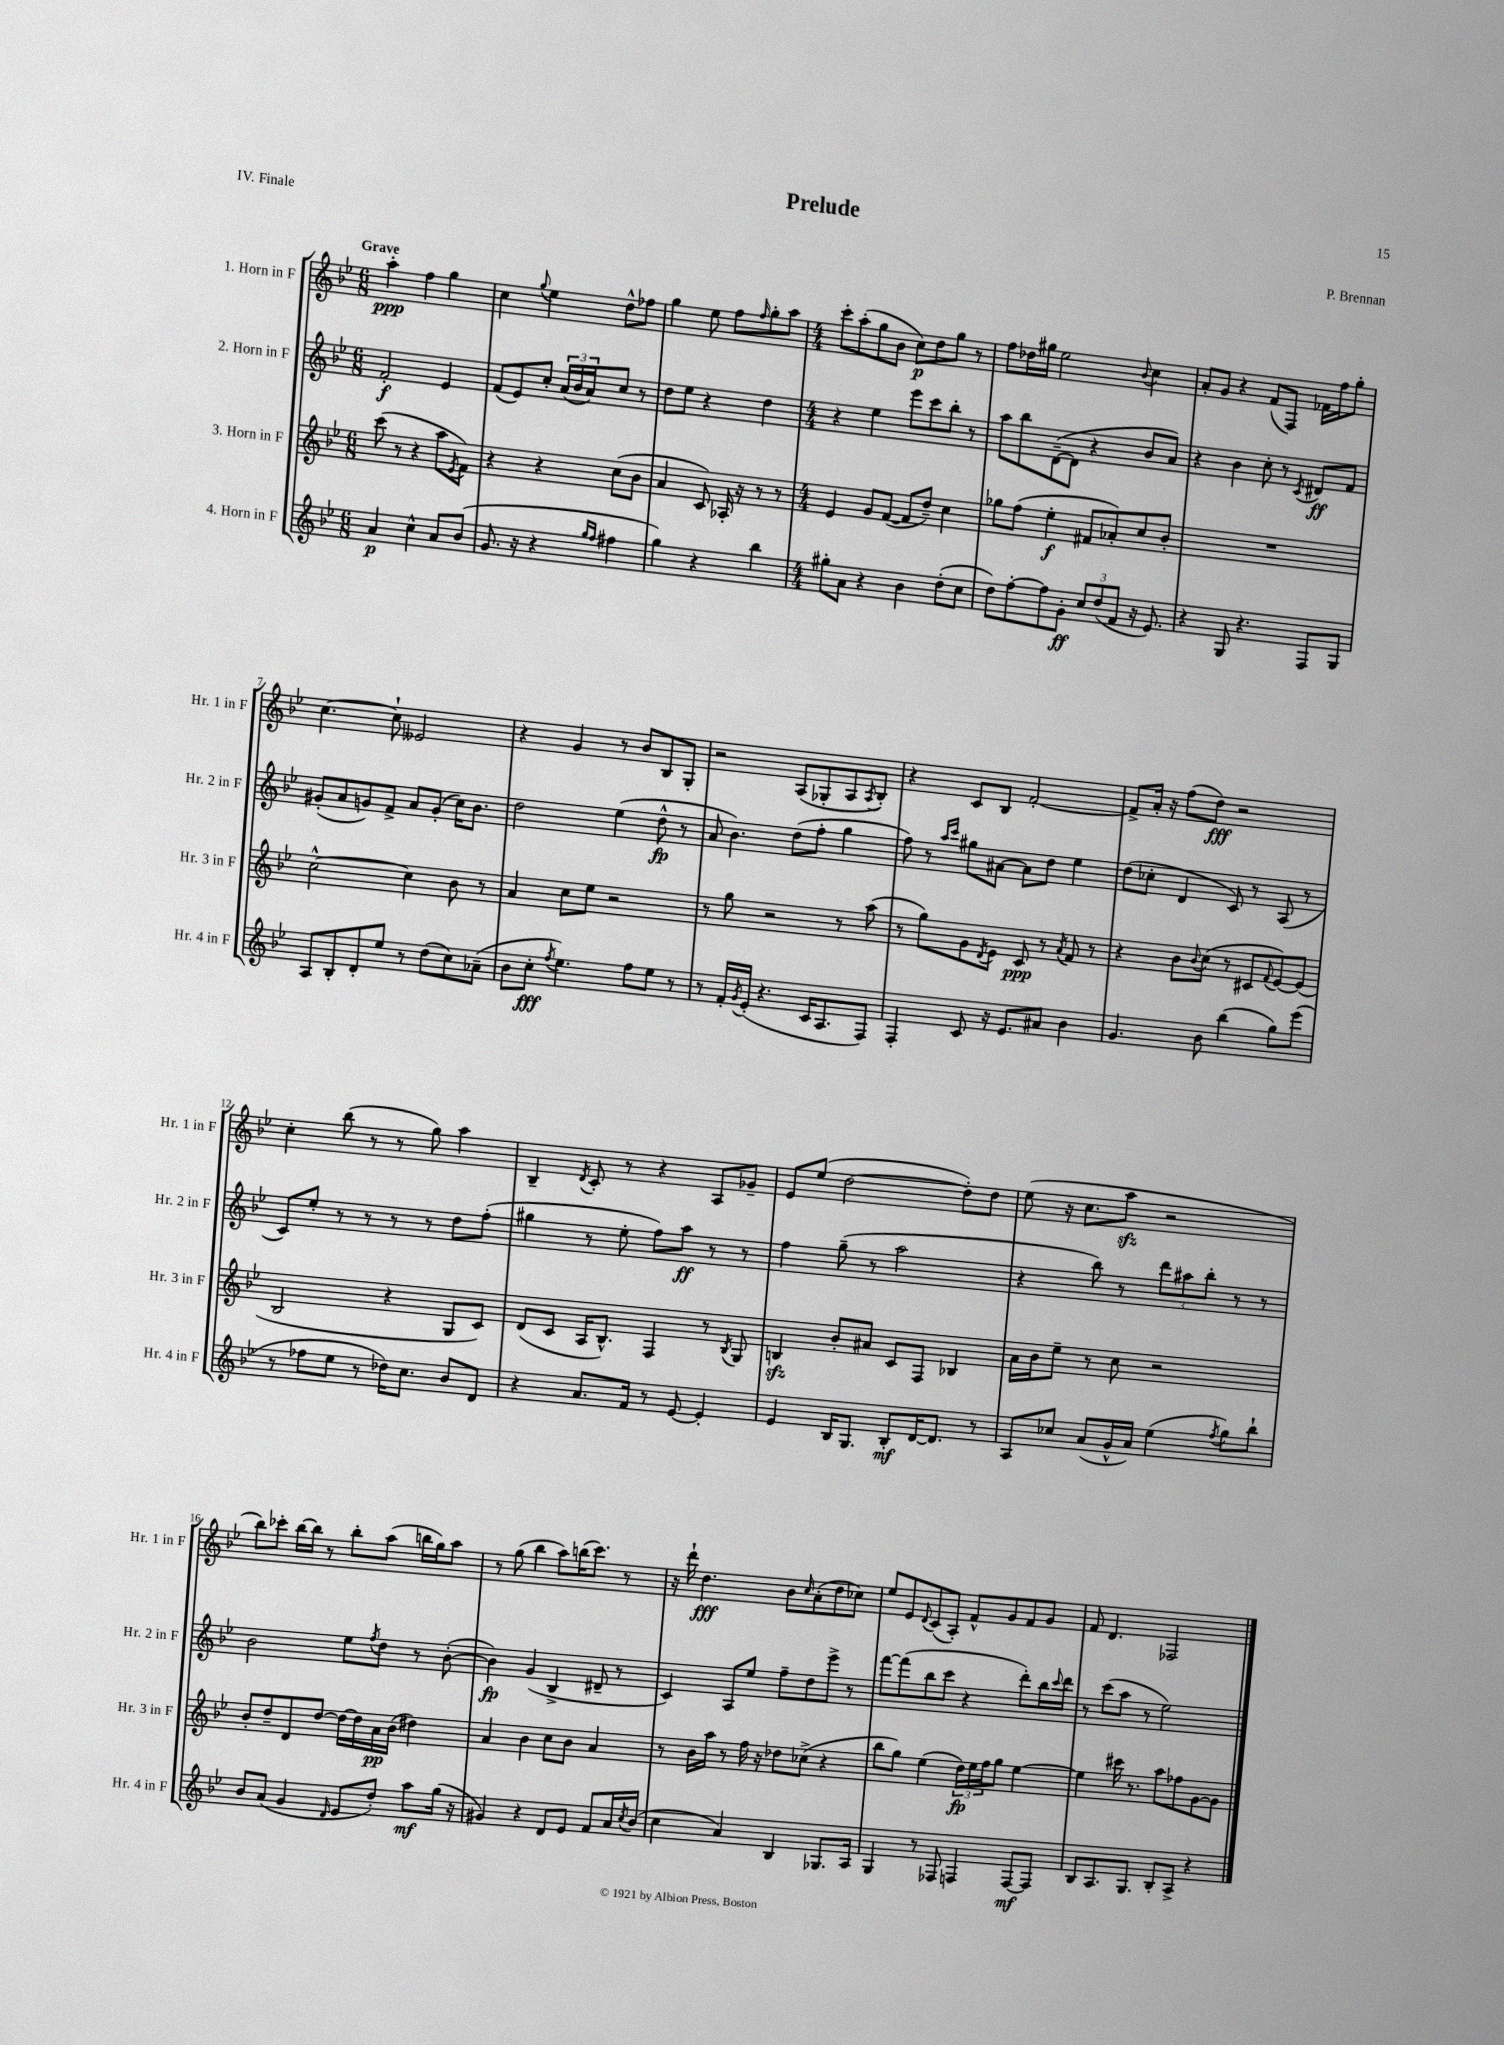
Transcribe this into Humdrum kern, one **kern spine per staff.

**kern	**dynam	**kern	**dynam	**kern	**dynam	**kern	**dynam
*part4	*part4	*part3	*part3	*part2	*part2	*part1	*part1
*staff4	*staff4	*staff3	*staff3	*staff2	*staff2	*staff1	*staff1
*I"4. Horn in F	*	*I"3. Horn in F	*	*I"2. Horn in F	*	*I"1. Horn in F	*
*I'Hr. 4 in F	*	*I'Hr. 3 in F	*	*I'Hr. 2 in F	*	*I'Hr. 1 in F	*
*clefG2	*	*clefG2	*	*clefG2	*	*clefG2	*
*k[b-e-]	*	*k[b-e-]	*	*k[b-e-]	*	*k[b-e-]	*
*M6/8	*	*M6/8	*	*M6/8	*	*M6/8	*
=1	=1	=1	=1	=1	=1	=1	=1
!	!	!	!	!	!	!LO:TX:a:B:t=Grave	!
4a/	p	(8ccc\	.	2f'/	f	4aa'\	ppp
.	.	8r	.	.	.	.	.
4cc^^\	.	4r	.	.	.	4ff\	.
8a/L	.	8aa\L	.	4e-/	.	4gg\	.
.	.	8qe-/	.	.	.	.	.
(8b-/J	.	8f\J)	.	.	.	.	.
=2	=2	=2	=2	=2	=2	=2	=2
8.g/	.	4r	.	(8f/L	.	4cc\	.
.	.	.	.	8e-/)	.	.	.
16r	.	.	.	.	.	.	.
.	.	.	.	.	.	8qqgg/	.
4r	.	4r	.	8cc'/J	.	4ee-\	.
.	.	.	.	(24a/LL	.	.	.
.	.	.	.	24b-/	.	.	.
.	.	.	.	24a/J)	.	.	.
16qqgg/LL	.	.	.	.	.	.	.
16qqff/JJ	.	.	.	.	.	.	.
4ff#X\	.	(8cc\L	.	8cc/J	.	8dd^^\L	.
.	.	8b-\J	.	8r	.	8ff-X\J	.
=3	=3	=3	=3	=3	=3	=3	=3
4gg\)	.	4a/	.	8dd\L	.	4gg\	.
.	.	.	.	8ee-\J	.	.	.
4r	.	8c/)	.	4r	.	8ee-\	.
.	.	16A-X'/	.	.	.	8ff\L	.
.	.	16r	.	.	.	.	.
.	.	.	.	.	.	16qqff/	.
4bb-\	.	8r	.	4dd\	.	8gg'\	.
.	.	8r	.	.	.	8aa\J	.
=4	=4	=4	=4	=4	=4	=4	=4
*M4/4	*	*M4/4	*	*M4/4	*	*M4/4	*
8gg#X'\L	.	4e-/	.	4r	.	8ccc'\L	.
8a\J	.	.	.	.	.	(8aa'\	.
4r	.	8g/L	.	4ee-\	.	8gg\	.
.	.	([8f/J	.	.	.	8b-\J	.
4b-\	.	8f/L]	.	8eee-\L	.	8cc\L)	p
.	.	8dd~/J)	.	8ccc\	.	8dd\	.
(8dd'\L	.	4cc\	.	8bb-'\J	.	8gg\J	.
8cc\J	.	.	.	8r	.	8r	.
=5	=5	=5	=5	=5	=5	=5	=5
8dd\L)	.	8gg-X\L	.	8aa\L	.	8ff\L	.
[8ff'\	.	(8ff\J	.	8bb-\	.	16dd-X\L	.
.	.	.	.	.	.	16gg#X\JJ	.
8ff\]	.	4ee-'\	f	([8d~\	.	2ee-\	.
8g'\J	ff	.	.	8d\J]	.	.	.
12cc/L	.	8f#X/L	.	4r	.	.	.
(12dd/	.	.	.	.	.	.	.
.	.	8a-X'/)	.	.	.	.	.
12f/J	.	.	.	.	.	.	.
.	.	.	.	.	.	8qqb-/	.
16r	.	8cc/	.	8b-/L	.	4cc\	.
8.e-/)	.	.	.	.	.	.	.
.	.	8b-'/J	.	8a/J)	.	.	.
=6	=6	=6	=6	=6	=6	=6	=6
4r	.	1r	.	4r	.	8a'/L	.
.	.	.	.	.	.	8g/J	.
8G/	.	.	.	4b-\	.	4r	.
4.r	.	.	.	.	.	.	.
.	.	.	.	8cc'\	.	(8f/L	.
.	.	.	.	8r	.	8F/J)	.
.	.	.	.	8qc/	.	.	.
8F/L	.	.	.	8d#X/L	ff	16f-X\LL	.
.	.	.	.	.	.	16ff\J	.
8G/J	.	.	.	8f/J	.	8gg'\J	.
!!LO:LB:g=z
=7	=7	=7	=7	=7	=7	=7	=7
8A/L	.	[2cc^^\	.	(8g#X'/L	.	[4.cc\	.
8B-'/	.	.	.	8a/	.	.	.
8d'/	.	.	.	8gn/)	.	.	.
8ee-/J	.	.	.	8f^/J	.	8cc`\]	.
8r	.	4cc\]	.	8a/L	.	2e--X/	.
(8dd\L	.	.	.	(8g'/J	.	.	.
8cc\)	.	8b-\	.	16cc\KL)	.	.	.
.	.	.	.	8.b-\J	.	.	.
(8a-X~\J	.	8r	.	.	.	.	.
=8	=8	=8	=8	=8	=8	=8	=8
8b-\L	.	4a/	.	2dd\	.	4r	.
8cc'\J	fff	.	.	.	.	.	.
8qff/	.	.	.	.	.	.	.
4.ee-\)	.	8cc\L	.	.	.	4g/	.
.	.	8ee-\J	.	.	.	.	.
.	.	2r	.	(4ee-\	.	8r	.
8ff\L	.	.	.	.	.	8b-/L	.
8ee-\J	.	.	.	8dd^^\	fp	8B-/	.
8r	.	.	.	8r	.	8G'/J	.
=9	=9	=9	=9	=9	=9	=9	=9
8r	.	8r	.	8a/	.	2r	.
16f'/LL	.	8gg\	.	4.b-\)	.	.	.
8qg/	.	.	.	.	.	.	.
(16e-'/JJ	.	.	.	.	.	.	.
4.r	.	2r	.	.	.	.	.
.	.	.	.	(8dd\L	.	(8A/L	.
16c/KL	.	.	.	8ff'\J	.	8G-X'/	.
8.A/	.	.	.	.	.	.	.
.	.	8r	.	4gg\	.	8A/	.
.	.	.	.	.	.	8qA/	.
8F/J)	.	(8aa\	.	.	.	8B-'/J)	.
=10	=10	=10	=10	=10	=10	=10	=10
4F'/	.	8r	.	8ff\)	.	4r	.
.	.	8gg\L)	.	8r	.	.	.
.	.	.	.	16qqaa/LL	.	.	.
.	.	.	.	16qqccc/JJ	.	.	.
8c/	.	8g\	.	8gg#X\L	.	8c/L	.
.	.	8qd/	.	.	.	.	.
16r	.	8e-\J	.	[8a#X\J	.	8B-/J	.
8.e-/L	.	.	.	.	.	.	.
.	.	8c/	ppp	8a#\L]	.	[2f'/	.
8a#X/J	.	8r	.	8dd\J	.	.	.
.	.	8qa/	.	.	.	.	.
4b-\	.	8f/	.	4ee-\	.	.	.
.	.	8r	.	.	.	.	.
=11	=11	=11	=11	=11	=11	=11	=11
4.g/	.	4r	.	(8dd\L	.	8f^/L]	.
.	.	.	.	8cc-X'\J	.	16a'/Jk	.
.	.	.	.	.	.	16r	.
.	.	8b-\L	.	4d/	.	(8ff\L	.
.	.	8qqb-/	.	.	.	.	.
8b-\	.	(8cc\J	.	.	.	8dd\J)	fff
(4bb-\	.	8r	.	8c/)	.	2r	.
.	.	8c#X/L	.	8r	.	.	.
.	.	8qqf/	.	.	.	.	.
8gg\L)	.	[8e-/)	.	(8A/	.	.	.
(8eee-\J	.	(8e-/J]	.	8r	.	.	.
!!LO:LB:g=z
=12	=12	=12	=12	=12	=12	=12	=12
8r	.	2B-/	.	8c/L)	.	4cc'\	.
8ff-X\L	.	.	.	8ee-'/J	.	.	.
8ee-\J	.	.	.	8r	.	(8bb-\	.
8r	.	.	.	8r	.	8r	.
16dd-X\KL)	.	4r	.	8r	.	8r	.
8.cc\J	.	.	.	.	.	.	.
.	.	.	.	8r	.	8gg\)	.
8b-/L	.	8G/L	.	8dd\L	.	4aa\	.
8d/J	.	8c/J)	.	(8ff'\J	.	.	.
=13	=13	=13	=13	=13	=13	=13	=13
4r	.	(8d/L	.	4gg#X\	.	4B-~/	.
.	.	8c/J	.	.	.	.	.
.	.	.	.	.	.	8qd/	.
8.a/L	.	16A/KL	.	8r	.	8c'/	.
.	.	8.B-^^/J)	.	.	.	.	.
.	.	.	.	8ee-'\	.	8r	.
16f/Jk	.	.	.	.	.	.	.
8r	.	4F/	.	8ff\L)	.	4r	.
[8e-/	.	.	.	8aa\J	ff	.	.
4e-'/]	.	8r	.	8r	.	8A/L	.
.	.	8qB-/	.	.	.	.	.
.	.	8G/	.	8r	.	8g-X~/J	.
=14	=14	=14	=14	=14	=14	=14	=14
4e-/	.	4Bnzz/	.	4ff\	.	8e-/L	.
.	.	.	.	.	.	(8ee-/J	.
16B-/KL	.	8b-'/L	.	(8gg~\	.	[2dd\	.
8.G/J	.	.	.	.	.	.	.
.	.	8a#X/J	.	8r	.	.	.
8B-'/L	mf	8c/L	.	2aa\	.	.	.
[16d/K	.	8F/J	.	.	.	.	.
8.d/J]	.	.	.	.	.	.	.
.	.	4B-X/	.	.	.	8dd'\L])	.
8r	.	.	.	.	.	8dd\J	.
=15	=15	=15	=15	=15	=15	=15	=15
8A/L	.	16a\LL	.	4r	.	(8ee-\	.
.	.	16b-\J	.	.	.	.	.
8cc-X/J	.	8ee-~\J	.	.	.	16r	.
.	.	.	.	.	.	8.cc\L	.
(8a/L	.	8r	.	8bb-\)	.	.	.
16g^^/L	.	8cc\	.	8r	.	8aazz\J	.
16a/JJ)	.	.	.	.	.	.	.
(4ee-\	.	2r	.	12ddd\L	.	2r	.
.	.	.	.	12aa#X\	.	.	.
.	.	.	.	12bb-'\J	.	.	.
8qff/	.	.	.	.	.	.	.
8gg\L)	.	.	.	8r	.	.	.
8bb-`\J	.	.	.	8r	.	.	.
!!LO:LB:g=z
=16	=16	=16	=16	=16	=16	=16	=16
8b-/L	.	8b-'/L	.	2b-\	.	8bb-\L)	.
(8a/J	.	8dd~/	.	.	.	8ccc-X'\J	.
4g/	.	8d/	.	.	.	[16bb-\LL	.
.	.	.	.	.	.	16bb-\JJ]	.
.	.	[8dd/J	.	.	.	8r	.
16qqd/	.	.	.	.	.	.	.
8e-/L	.	16dd\LL_	.	8ee-\L	.	8bb-'\L	.
.	.	16dd\]	.	.	.	.	.
.	.	.	.	8qff/	.	.	.
8dd'/J)	.	16a\	pp	8dd\J	.	(8aa\J	.
.	.	(16b-\JJ	.	.	.	.	.
8aa\L	mf	4dd#X\)	.	8r	.	16bbn\LL	.
.	.	.	.	.	.	16gg\J)	.
(16gg\Jk	.	.	.	([8b-'\	.	8aa\J	.
16r	.	.	.	.	.	.	.
=17	=17	=17	=17	=17	=17	=17	=17
4g#X/)	.	4a/	.	4b-\])	fp	8r	.
.	.	.	.	.	.	(8gg\	.
4r	.	4b-\	.	(4g/	.	4bb-\	.
8d/L	.	8cc\L	.	4B-^/	.	8aa\L)	.
8e-/J	.	8b-\J	.	.	.	(16bbn\K	.
.	.	.	.	.	.	8.ccc\J)	.
8f/L	.	4a/	.	8d#X~/	.	.	.
16a/L	.	.	.	8r	.	8r	.
8qcc/	.	.	.	.	.	.	.
(16b-/JJ	.	.	.	.	.	.	.
=18	=18	=18	=18	=18	=18	=18	=18
4cc\	.	8r	.	4c/)	.	16r	.
.	.	.	.	.	.	16ddd`\	.
.	.	16b-\LL	.	.	.	4.dd\	fff
.	.	16aa\JJ	.	.	.	.	.
4a/)	.	8r	.	8A/L	.	.	.
.	.	16ff\	.	8ee-/J	.	.	.
.	.	16r	.	.	.	.	.
4B-/	.	8dd-X\L	.	8ff~\L	.	8b-\L	.
.	.	.	.	.	.	16qqcc/	.
.	.	(8cc-X^\J	.	8dd\	.	(8a'\	.
8.G-X/L	.	4r	.	8eee-^\J	.	8dd\	.
.	.	.	.	8r	.	8cc-X\J)	.
16A/Jk	.	.	.	.	.	.	.
=19	=19	=19	=19	=19	=19	=19	=19
4G/	.	8bb-\L	.	[8fff\L	.	8ee-/L	.
.	.	8gg\J)	.	(8fff\]	.	8e-/	.
.	.	.	.	.	.	8qqd/	.
8r	.	(4ee-\	.	8bb-\	.	(8c/	.
8F-X/	.	.	.	8ccc\J	.	8A'/J)	.
4Fn/	.	24dd\LL)	fp	4r	.	8f^^/L	.
.	.	24ee-\	.	.	.	.	.
.	.	24ff\J	.	.	.	.	.
.	.	8gg\J	.	.	.	8g/	.
[8F/L	mf	[4ee-\	.	8ddd'\L)	.	8f/	.
8F/J]	.	.	.	16bb-\L	.	8g/J	.
.	.	.	.	8qqccc/	.	.	.
.	.	.	.	16ddd\JJ	.	.	.
=20	=20	=20	=20	=20	=20	=20	=20
8B-/L	.	4ee-\]	.	8r	.	8f/	.
8.A/	.	.	.	(8ccc\L	.	4.d/	.
.	.	16ccc#X\	.	8aa\J	.	.	.
8.G/J	.	8.r	.	.	.	.	.
.	.	.	.	8r	.	.	.
8B-'/L	.	8aa\L	.	2ee-\)	.	2F-X/	.
8A^/J	.	8ff-X\	.	.	.	.	.
4r	.	[8g\	.	.	.	.	.
.	.	8g\J]	.	.	.	.	.
==	==	==	==	==	==	==	==
*-	*-	*-	*-	*-	*-	*-	*-
